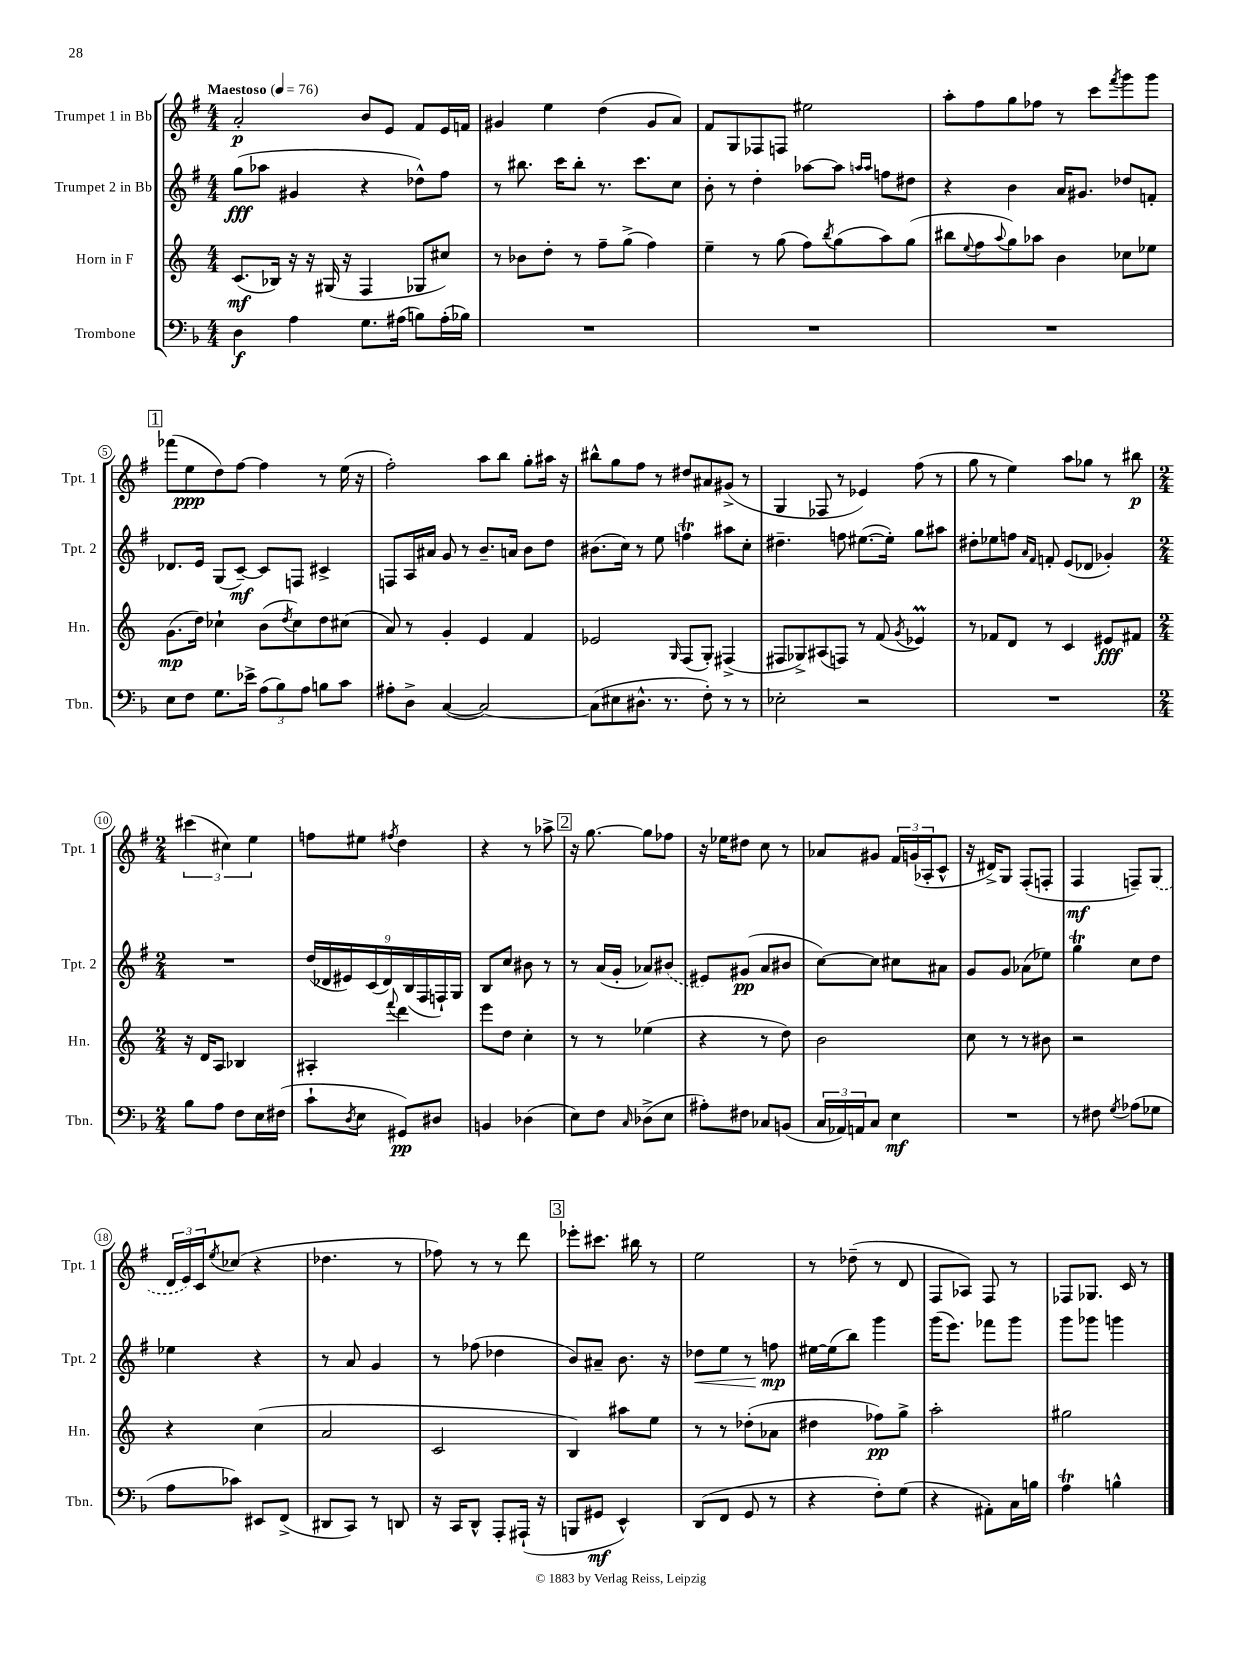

**kern	**kern	**kern	**kern
*staff4	*staff3	*staff2	*staff1
*clefF4	*clefG2	*clefG2	*clefG2
*k[b-]	*k[]	*k[f#]	*k[f#]
*M4/4	*M4/4	*M4/4	*M4/4
*MM76	*MM76	*MM76	*MM76
4D	(8.c	(8gg	2a'
.	.	8aa-	.
.	16B-)	.	.
4A	16r	4g#	.
.	16r	.	.
.	(16G#	.	.
.	16r	.	.
8.G	4F	4r	8b
.	.	.	8e
(16A#	.	.	.
8B)	8G-	8dd-^^)	8f#
(16A#'	8cc#)	8ff#	16e
16B-)	.	.	16f
=	=	=	=
1r	8r	8r	4g#
.	8b-	8.bb#	.
.	8dd'	.	4ee
.	.	16ccc	.
.	8r	8bb#'	.
.	8ff~	8.r	(4dd
.	(8gg^	.	.
.	.	8.ccc	.
.	4ff)	.	8g#
.	.	8cc	8a)
=	=	=	=
1r	4ee~	8b'	8f#
.	.	8r	8G
.	8r	4dd'	8F-
.	(8gg	.	8F
.	8ff)	[8aa-	2ee#
.	8qbb	.	.
.	(8gg	8aa-]	.
.	.	16qqaa	.
.	.	16qqaa	.
.	8aa)	8ff	.
.	(8gg	8dd#	.
=	=	=	=
1r	8bb#	4r	8aa'
.	8qqee	.	.
.	8ff	.	8ff#
.	8qqaa	.	.
.	8gg)	4b	8gg
.	8aa-	.	8ff-
.	4b	16a	8r
.	.	8.g#	.
.	.	.	8ccc
.	.	.	8qfff#
.	8cc-	8dd-	8ggg
.	8ee-	8f'	8ggg
=	=	=	=
8E	(8.g	8.d-	(8fff-
8F	.	.	8ee
.	16dd)	16e	.
8.G	4cc-`	(8G	8dd)
.	.	[8c~)	[8ff#
16e-^	.	.	.
(12A	(8b	8c]	4ff#]
12B-)	.	.	.
.	8qdd	.	.
.	8cc-)	8F	.
12A	.	.	.
8B	8dd	4c#^	8r
8c	(8cc#	.	(16ee
.	.	.	16r
=	=	=	=
8A#'	8a)	8F	2ff#')
8D^	8r	16A	.
.	.	16a#	.
([4C	4g'	8g	.
.	.	8r	.
2C_)	4e	8.b~	8aa
.	.	.	8bb
.	.	16a	.
.	4f	8b	8gg'
.	.	8dd	16aa#
.	.	.	16r
=	=	=	=
(8C]	2e-	(8.b#	8bb#^^
8E#	.	.	8gg
.	.	16cc)	.
8.D#^^	.	8r	8ff#
.	.	8ee	8r
8.r	.	.	.
.	16qqG	.	.
.	(8F	4ff	8dd#
8F')	8G')	.	8a#
8r	(4F#^	8aa#	(8g#^
8r	.	8cc'	8r
=	=	=	=
2E-'	8F#	4.dd#~	4G
.	8G-^)	.	.
.	(8A#	.	8F-
.	8F)	8ff	8r
2r	8r	([8.ee#	4e-)
.	(8f	.	.
.	.	16ee#'])	.
.	8qg	.	.
.	4e-)	8gg	(8ff#
.	.	8aa#	8r
=	=	=	=
1r	8r	8dd#'	8gg
.	8f-	8ee-	8r
.	8d	8ff	4ee)
.	.	16qqa	.
.	.	16qqf#	.
.	8r	8f'	.
.	4c	(8e	8aa
.	.	8d-	8gg-
.	8e#	4g-')	8r
.	8f#	.	8bb#
=	=	=	=
*M2/4	*M2/4	*M2/4	*M2/4
8B-	16r	2r	(6ccc#
.	16d	.	.
8A	8A	.	.
.	.	.	6cc#)
8F	4B-	.	.
.	.	.	6ee
16E	.	.	.
(16F#	.	.	.
=	=	=	=
8c`	4A#'	(18dd	8ff
.	.	18d-	.
.	.	18e#)	.
8qD	.	.	.
8E	.	.	8ee#
.	.	(18c	.
.	.	18d-)	.
.	8qqfff	.	8qff#
8GG#)	4ddd	.	4dd
.	.	(18B	.
.	.	18F#	.
8D#	.	.	.
.	.	18F`)	.
.	.	18G	.
=	=	=	=
4BB	8eee	8B	4r
.	8dd	8cc	.
(4D-	4cc'	8b#	8r
.	.	8r	8aa-^
=	=	=	=
8E)	8r	8r	16r
.	.	.	[8.gg
8F	8r	(16a	.
.	.	16g'	.
16qqC	.	.	.
(8D-^	(4ee-	8a-)	8gg]
8E	.	(8b#	8ff-
=	=	=	=
8A#')	4r	8e#)	16r
.	.	.	16ee-
8F#	.	(8g#	8dd#
8C-	8r	8a	8cc
(8BB	8dd)	8b#	8r
=	=	=	=
24C	2b	[8cc)	8a-
24AA-)	.	.	.
24AA	.	.	.
8C	.	8cc]	8g#
4E	.	8cc#	24f#
.	.	.	(24g
.	.	.	24A-'
.	.	8a#	8c^^
=	=	=	=
2r	8cc	8g	16r
.	.	.	16d#^)
.	8r	8g	8G
.	8r	(8a-	(8F#'
.	8b#	8ee-)	8F'
=	=	=	=
8r	2r	4gg	4F#
8F#	.	.	.
8qG	.	.	.
(8A-	.	8cc	8F~)
8G-	.	8dd	(8G
=	=	=	=
8A	4r	4ee-	24d
.	.	.	24e)
.	.	.	24c
.	.	.	8qee
8c-)	.	.	(8cc-
8EE#	(4cc	4r	4r
(8FF^	.	.	.
=	=	=	=
8DD#	2a	8r	4.dd-
8CC)	.	8a	.
8r	.	4g	.
8DD	.	.	8r
=	=	=	=
16r	2c	8r	8ff-)
16CC	.	.	.
8DD^^	.	(8ff-	8r
8AAA'	.	4dd-	8r
(16AAA#`	.	.	8ddd
16r	.	.	.
=	=	=	=
8BBB	4B)	8b)	8eee-'
8GG#	.	8a#~	8.ccc#
4EE^^)	8aa#	8.b	.
.	.	.	16bb#
.	8ee	.	8r
.	.	16r	.
=	=	=	=
(8DD	8r	8dd-	2ee
8FF	8r	8ee	.
8GG	(8dd-'	8r	.
8r	8a-	8ff	.
=	=	=	=
4r	4dd#	[16ee#	8r
.	.	(16ee#]	.
.	.	8bb)	(8dd-~
8F')	8ff-)	4ggg	8r
(8G	8gg^	.	8d
=	=	=	=
4r	2aa'	(16ggg	8F#
.	.	8.eee)	.
.	.	.	8A-)
8AA#')	.	8fff-	8F#
16C	.	8ggg	8r
16B	.	.	.
=	=	=	=
4A	2gg#	8ggg	8F-
.	.	8ggg-	8.G-
4B^^	.	4ggg	.
.	.	.	16c
.	.	.	8r
==	==	==	==
*-	*-	*-	*-
